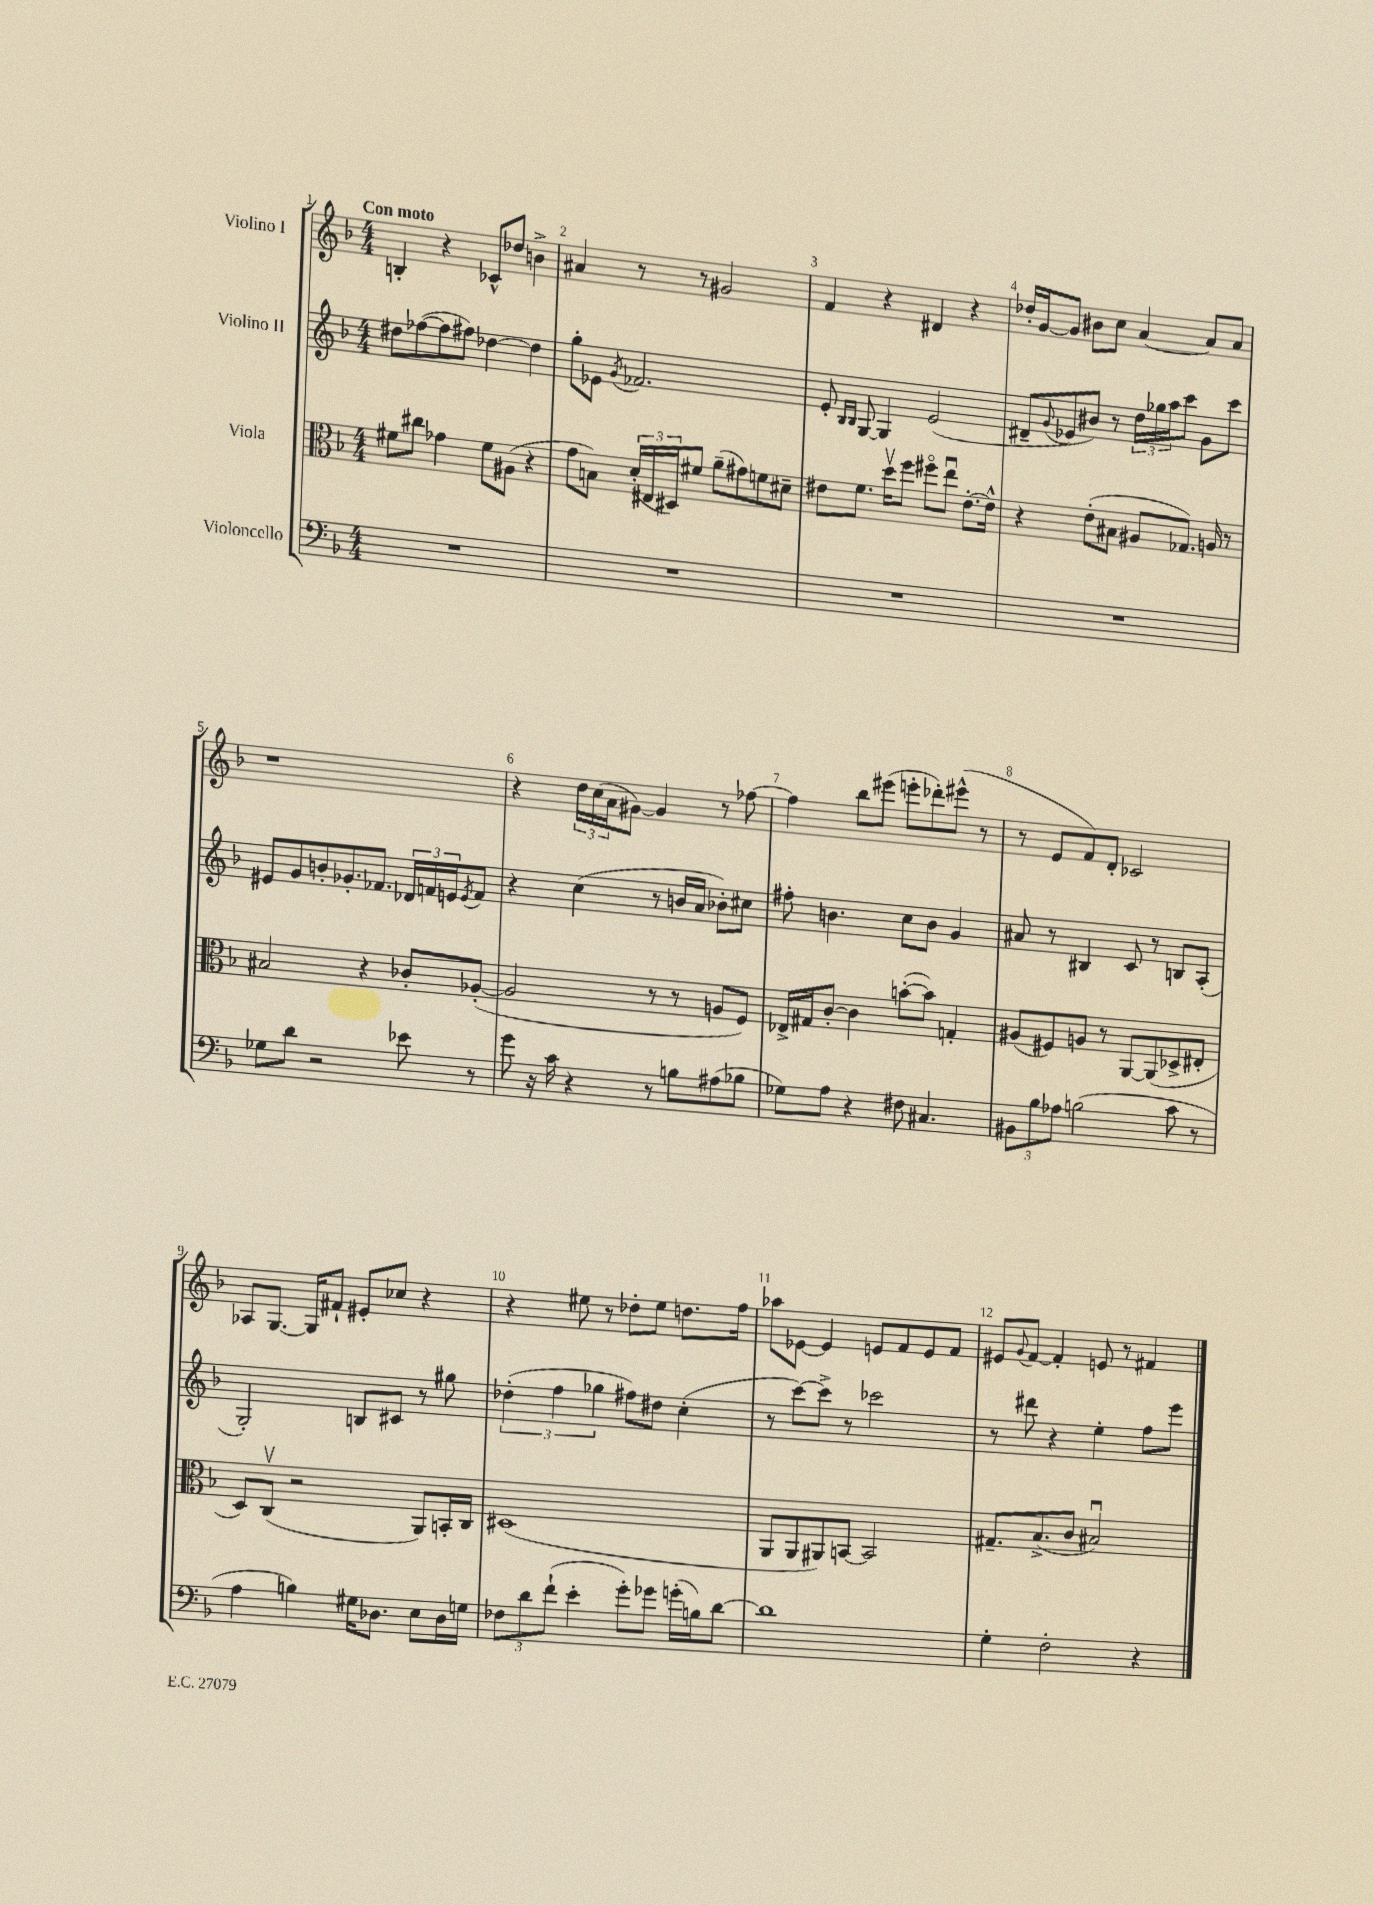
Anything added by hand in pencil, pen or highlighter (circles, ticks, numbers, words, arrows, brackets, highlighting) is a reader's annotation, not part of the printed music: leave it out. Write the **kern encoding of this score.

**kern	**kern	**kern	**kern
*staff4	*staff3	*staff2	*staff1
*clefF4	*clefC3	*clefG2	*clefG2
*k[b-]	*k[b-]	*k[b-]	*k[b-]
*M4/4	*M4/4	*M4/4	*M4/4
1r	8f#\L	8dd#\L	4B'/
.	8cc#\J	([8ff-\	.
.	4g-\	8ff-\]	4r
.	.	8ff#\J)	.
.	8f#\L	[4dd-\	8c-^^/L
.	(8A#\J	.	8dd-/J
.	4r	4dd-\]	4b^\
=	=	=	=
1r	8g\L	8gg'\L	4a#/
.	8B\J)	8e-\J	.
.	.	8qg/	.
.	(24d'/LL	2.f-/	8r
.	24E#/	.	.
.	24D#/J)	.	.
.	8f#/J	.	8r
.	(8a~\L	.	2g#/
.	8g#\)	.	.
.	8f\	.	.
.	8d#~\J	.	.
=	=	=	=
1r	8e#\L	8e'/	4f/
.	.	16qqB-/LL	.
.	.	16qqB-/JJ	.
.	8.f\J	[8G/	.
.	.	4G/]	4r
.	16ddv\LK	.	.
.	8ff\J	.	.
.	8ff#o\L	(2e/	4d#/
.	8eeu\J	.	.
.	[8.e#'\L	.	4r
.	16e#^^\]Jk	.	.
=	=	=	=
1r	4r	8d#~/L	16dd-'/LL
.	.	.	[16g/J
.	.	8qqg/	.
.	.	8e-/	8g/]J
.	(8e'\L	8b#/J)	8b#\L
.	8B#\J	8r	8cc\J
.	8A#/L	24dd\LL	[4a/
.	.	24gg-\	.
.	.	24aa\J	.
.	8.G-/J)	8ccc\J	.
.	.	8g\L	8a/]L
.	16A/	.	.
.	8r	8ccc\J	8a/J
=	=	=	=
8G-\L	2B#/	8e#/L	1r
8d\J	.	8g/	.
2r	.	8b'/	.
.	.	8.g-'/	.
.	4r	.	.
.	.	8.f-/J	.
8e-\	8c-'/L	24d-/LL	.
.	.	24f/	.
.	.	24e/J	.
.	.	8qe/	.
8r	([8A-'/J	8f/J	.
=	=	=	=
8g\	2A-/]	4r	4r
16r	.	.	.
16c\	.	.	.
4r	.	(4cc\	24dd\LL
.	.	.	(24cc\
.	.	.	24a\J
.	.	.	[8g#\J)
8r	8r	8r	4g#/]
8B\L	8r	16b/LL	.
.	.	16a/JJ	.
(8A#\	8A/L	8b-'\L)	8r
8B-\J	8F/J)	8cc#\J	[8ff-\
=	=	=	=
8G-\L)	16E-^/LL	8ff#'\	4ff-\]
.	16G#/J	.	.
8A\J	[8c'/J	4.b\	.
4r	4c\]	.	8bb-\L
.	.	.	(8eee#\J
8F#\	([8b'\L	8cc\L	8eee'\L
4.C#/	8b\]J)	8b\J	8ddd-'\)
.	4G'/	4g/	(8eee#^^\J
.	.	.	8r
=	=	=	=
12BB#\L	(8A#/L	8a#/	8r
12B-\	.	.	.
.	8F#/)	8r	8e/L
12A-\J	.	.	.
(2B\	8A/J	4B#/	8f/)
.	8r	.	8d'/J
.	[8AA/L	8c/	2c-/
.	(8AA/]	8r	.
8c\	8D-^/	8B/L	.
8r	8E#'/J	(8A'/J	.
=	=	=	=
4A\	8D/L)	2G'/)	8A-/L
.	(8Cv/J	.	[8.G/J
4B\)	2r	.	.
.	.	.	16G/]LK
.	.	.	8f#`/J
16G#\LK	.	8B/L	8e#'/L
8.D-\J	.	.	.
.	.	8c#/J	8cc-/J
8E\L	8AA/L)	8r	4r
16D-\L	16BB'/L	8gg#\	.
16G\JJ	16C/JJ	.	.
=	=	=	=
12F-\L	(1D#	(6dd-'\	4r
12d\	.	.	.
(12f`\J	.	6ff\	.
4e'\	.	.	8ee#\
.	.	6gg-\	.
.	.	.	8r
8g'\L)	.	8ff#\L)	8dd-'\L
8g-\J	.	8dd#\J	8ee#\J
(16g'\LL	.	(4cc'\	8.dd\L
16B\J)	.	.	.
[8d\J	.	.	.
.	.	.	16ff\Jk
=	=	=	=
1d]	8AA/L	8r	8aa-\L
.	8AA/	[8ccc\L)	[8e-\J
.	8AA#/)	8ccc^\]J	4e-/]
.	[8BB/J	8r	.
.	2BB/]	2ccc-\	8e/L
.	.	.	8f/
.	.	.	8e/
.	.	.	8f/J
=	=	=	=
4G'\	8.G#~/L	8r	8e#/L
.	.	.	8qqg/
.	.	8ddd#\	[8f/J
.	(8.B-^/	.	.
2F'\	.	4r	4f'/]
.	8c/J	.	.
.	2B#u/)	4ee'\	8e/
.	.	.	8r
4r	.	8ff\L	4f#/
.	.	8eee\J	.
==	==	==	==
*-	*-	*-	*-
